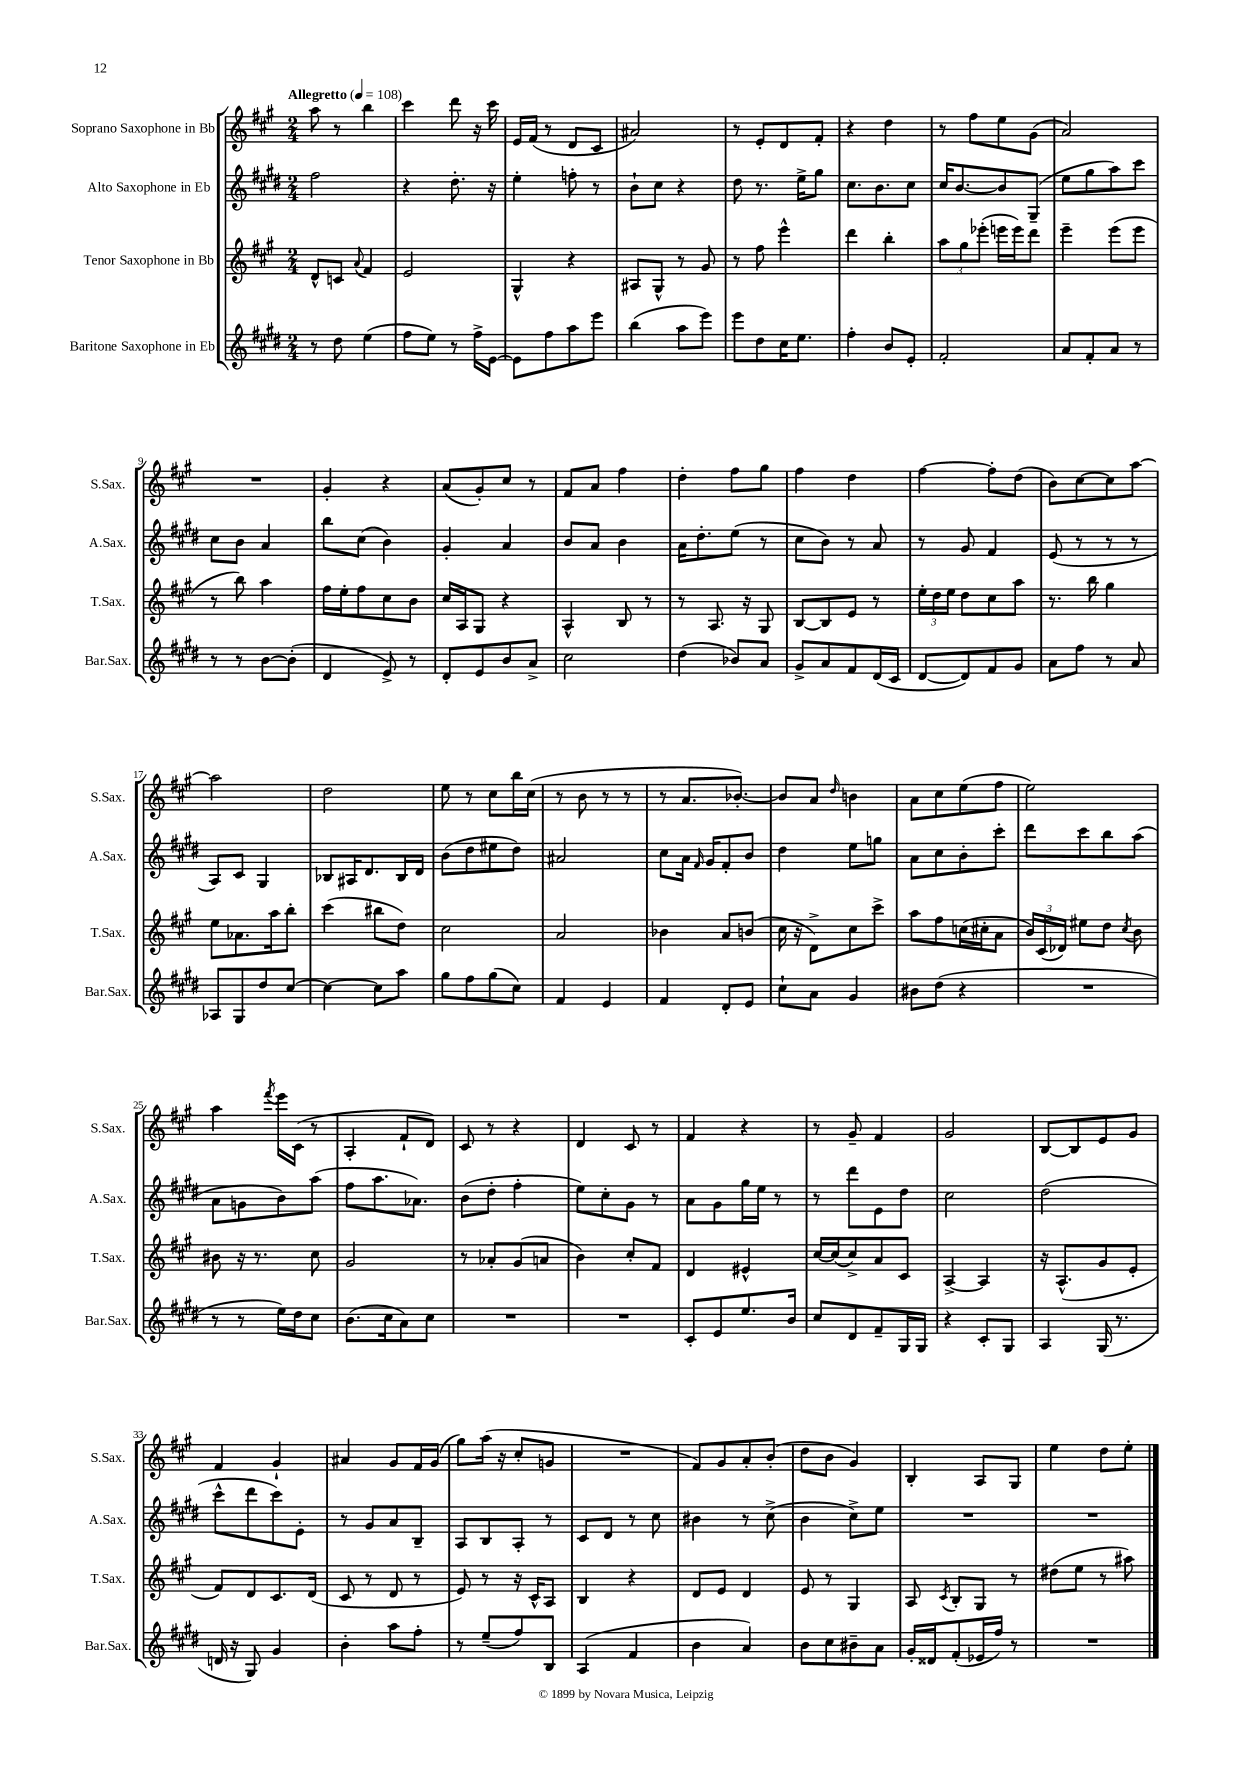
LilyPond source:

<<
\new StaffGroup <<
\new Staff = "s0" \with { instrumentName = "Soprano Saxophone in Bb" shortInstrumentName = "S.Sax." } {
    \clef treble \key a \major \numericTimeSignature \time 2/4 \tempo "Allegretto" 4 = 108
    \autoBeamOff a''8 r8 b''4 |
    cis'''4 d'''8 r16 cis'''16 |
    e'16[ fis'16]( r8 d'8[ cis'8] |
    ais'2) |
    r8 e'8[-. d'8 fis'8]-. |
    r4 d''4 |
    r8 fis''8[ e''8 gis'8]( |
    a'2) |
    R2 |
    gis'4-. r4 |
    a'8[( gis'8-.) cis''8] r8 |
    fis'8[ a'8] fis''4 |
    d''4-. fis''8[ gis''8] |
    fis''4 d''4 |
    fis''4~ fis''8[-. d''8]( |
    b'8[) cis''8~ cis''8 a''8]~ |
    a''2 |
    d''2 |
    e''8 r8 cis''8[ b''16 cis''16]( |
    r8 b'8 r8 r8 |
    r8 a'8.[ bes'8.]~-.) |
    bes'8[ a'8] \grace { d''16 } b'4 |
    a'8[ cis''8 e''8( fis''8] |
    e''2) |
    a''4 \acciaccatura { fis'''8 } e'''16[ cis'16]( r8 |
    a4-. fis'8[-! d'8]) |
    cis'8 r8 r4 |
    d'4 cis'8 r8 |
    fis'4 r4 |
    r8 gis'8-- fis'4 |
    gis'2 |
    b8[~ b8 e'8 gis'8] |
    fis'4 gis'4-! |
    ais'4 gis'8[ fis'16 gis'16]( |
    gis''8[) a''16]( r16 cis''8[-. g'8] |
    R2 |
    fis'8[) gis'8 a'8-. b'8]-.( |
    d''8[ b'8] gis'4) |
    b4-. a8[ gis8] |
    e''4 d''8[ e''8]-. \bar "|." |
}
\new Staff = "s1" \with { instrumentName = "Alto Saxophone in Eb" shortInstrumentName = "A.Sax." } {
    \clef treble \key e \major \numericTimeSignature \time 2/4
    \autoBeamOff fis''2 |
    r4 dis''8.-. r16 |
    e''4-. f''8-. r8 |
    b'8[-! cis''8] r4 |
    dis''8 r8. e''16[-> gis''8] |
    cis''8.[ b'8. cis''8] |
    cis''16[ b'8.~ b'8 gis8]--( |
    e''8[ gis''8 a''8) cis'''8] |
    cis''8[ b'8] a'4 |
    b''8[ cis''8]( b'4) |
    gis'4-. a'4 |
    b'8[ a'8] b'4 |
    a'16[ dis''8.-. e''8]( r8 |
    cis''8[ b'8]) r8 a'8 |
    r8 gis'8 fis'4 |
    e'8( r8 r8 r8 |
    a8[) cis'8] gis4 |
    bes8[ ais16 dis'8. bes16 dis'16] |
    b'8[( dis''8 eis''8 dis''8]) |
    ais'2 |
    cis''8[ a'16] \grace { fis'16 } gis'16[ fis'8-. b'8] |
    dis''4 e''8[ g''8] |
    a'8[ cis''8 b'8-. cis'''8]-. |
    dis'''8[ cis'''8 b''8 a''8]( |
    a'8[ g'8 b'8) a''8]( |
    fis''8[ a''8. aes'8.]) |
    b'8[( dis''8]-. fis''4-. |
    e''8[) cis''8-. gis'8] r8 |
    a'8[ gis'8 gis''16 e''16] r8 |
    r8 dis'''8[ e'8 dis''8] |
    cis''2 |
    dis''2( |
    cis'''8[-^ dis'''8 cis'''8) e'8]-. |
    r8 gis'8[ a'8 b8]-- |
    a8[ b8 a8]-. r8 |
    cis'8[ dis'8] r8 cis''8 |
    bis'4 r8 cis''8->( |
    b'4 cis''8[->) e''8] |
    R2 |
    R2 \bar "|." |
}
\new Staff = "s2" \with { instrumentName = "Tenor Saxophone in Bb" shortInstrumentName = "T.Sax." } {
    \clef treble \key a \major \numericTimeSignature \time 2/4
    \autoBeamOff d'8[-^ c'8] \appoggiatura { a'8 } fis'4 |
    e'2 |
    gis4-^ r4 |
    ais8[ gis8]-^ r8 gis'8 |
    r8 fis''8 e'''4-^ |
    d'''4 b''4-. |
    \tuplet 3/2 { a''8[ gis''8 ees'''8]-.( } e'''16[ e'''16) d'''8] |
    e'''4-- e'''8[( e'''8] |
    r8 b''8) a''4 |
    fis''16[ e''16-. fis''8 cis''8 b'8] |
    cis''16[ a16 gis8] r4 |
    a4-^ b8 r8 |
    r8 a8. r16 gis8 |
    b8[~ b8 e'8] r8 |
    \tuplet 3/2 { e''16[-. d''16 e''16] } d''8[ cis''8 a''8] |
    r8. b''16 gis''4 |
    e''8[ aes'8. a''16 b''8]-. |
    cis'''4( bis''8[ d''8]) |
    cis''2 |
    a'2 |
    bes'4 a'8[ b'8]( |
    cis''16 r16 d'8[->) cis''8 cis'''8]-> |
    a''8[ fis''8 c''16( cis''16-. a'8] |
    \tuplet 3/2 { b'16[) cis'16( des'16]) } eis''8[ d''8] \acciaccatura { cis''8 } b'8 |
    bis'8 r16 r8. cis''8 |
    gis'2 |
    r8 aes'8[-. gis'8( a'8] |
    b'4) cis''8[-. fis'8] |
    d'4 eis'4-^ |
    cis''16[~ cis''16( cis''8->) a'8 cis'8] |
    a4~-> a4 |
    r16 a8.[-^( gis'8 e'8]-. |
    fis'8[) d'8 cis'8. d'16]( |
    cis'8 r8 d'8 r8 |
    e'8) r8 r16 cis'16[-^ a8] |
    b4 r4 |
    d'8[ e'8] d'4 |
    e'8 r8 gis4 |
    a8 \acciaccatura { cis'8 } b8[-. gis8] r8 |
    dis''8[( e''8] r8 ais''8) \bar "|." |
}
\new Staff = "s3" \with { instrumentName = "Baritone Saxophone in Eb" shortInstrumentName = "Bar.Sax." } {
    \clef treble \key e \major \numericTimeSignature \time 2/4
    \autoBeamOff r8 dis''8 e''4( |
    fis''8[ e''8]) r8 fis''16[-> e'16]~ |
    e'8[ fis''8 a''8 e'''8] |
    b''4( a''8[ e'''8]) |
    e'''8[ dis''8 cis''16 e''8.] |
    fis''4-. b'8[ e'8]-. |
    fis'2-. |
    a'8[ fis'8-. a'8] r8 |
    r8 r8 b'8[~ b'8]-.( |
    dis'4 e'8->) r8 |
    dis'8[-. e'8 b'8 a'8]-> |
    cis''2 |
    dis''4( bes'8[) a'8] |
    gis'8[-> a'8 fis'8 dis'16( cis'16] |
    dis'8[~ dis'8) fis'8 gis'8] |
    a'8[ fis''8] r8 a'8 |
    aes8[ gis8 dis''8 cis''8]~ |
    cis''4~ cis''8[ a''8] |
    gis''8[ fis''8 gis''8( cis''8]) |
    fis'4 e'4 |
    fis'4 dis'8[-. e'8] |
    cis''8[-! a'8] gis'4 |
    bis'8[ dis''8]( r4 |
    R2 |
    r8 r8 e''16[) dis''16 cis''8] |
    b'8.[( cis''16 a'8) cis''8] |
    R2 |
    R2 |
    cis'8[-. e'8 e''8. b'16] |
    cis''8[ dis'8 fis'8-- gis16 gis16] |
    r4 cis'8[-. gis8] |
    a4 gis16( r8. |
    d'16 r16 gis8) gis'4 |
    b'4-. a''8[ fis''8]-. |
    r8 e''8[--( fis''8) b8] |
    a4( fis'4 |
    b'4 a'4) |
    b'8[ cis''8 bis'8-- a'8] |
    gis'16[-. disis'16 fis'8-.( ees'16 fis''16]) r8 |
    R2 \bar "|." |
}
>>
>>
